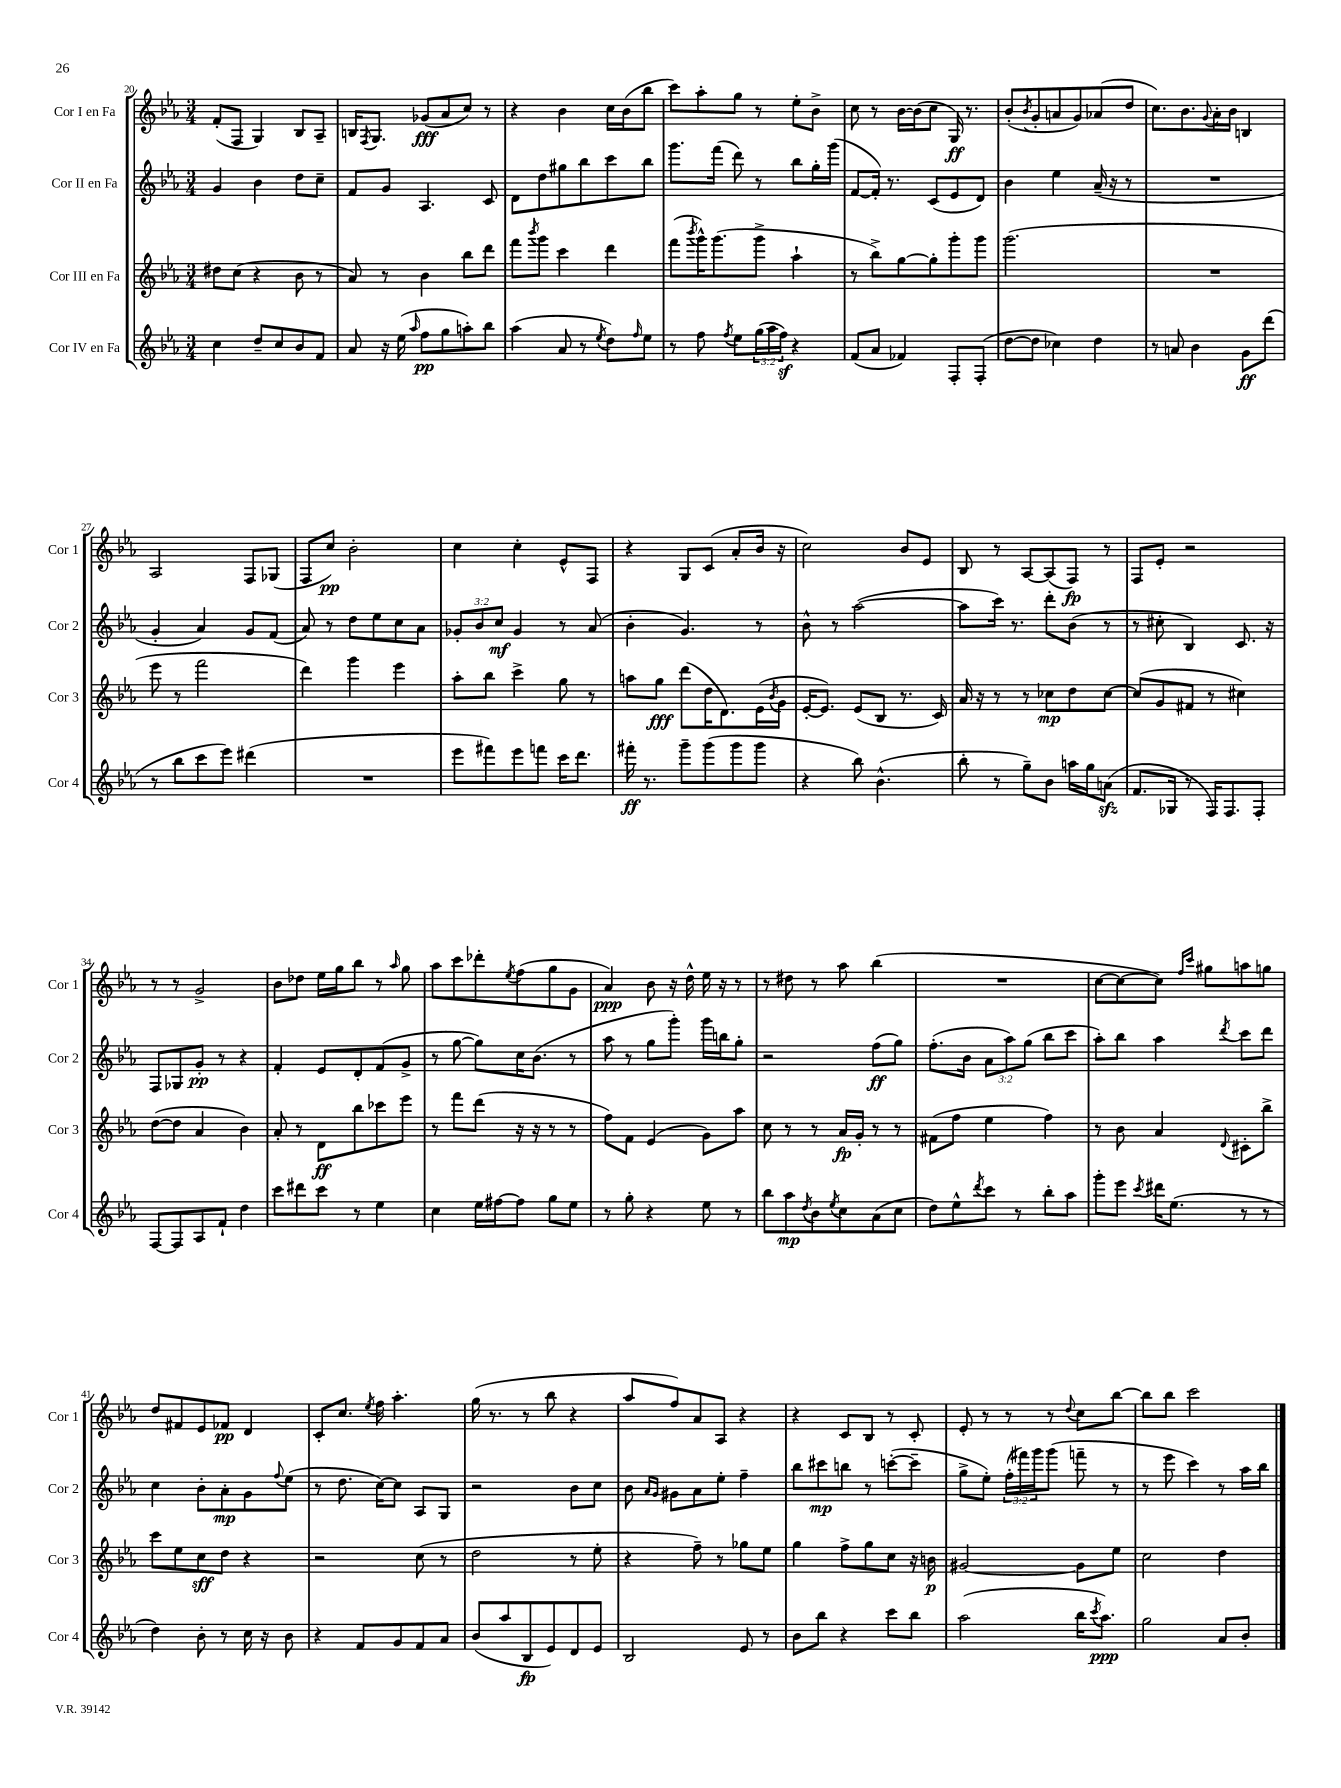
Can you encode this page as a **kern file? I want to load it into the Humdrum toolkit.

**kern	**kern	**kern	**kern
*staff4	*staff3	*staff2	*staff1
*clefG2	*clefG2	*clefG2	*clefG2
*k[b-e-a-]	*k[b-e-a-]	*k[b-e-a-]	*k[b-e-a-]
*M3/4	*M3/4	*M3/4	*M3/4
4cc	8dd#	4g	(8f'
.	(8cc	.	8F
8dd~	4r	4b-	4G)
8cc	.	.	.
8b-	8b-	8dd	8B-
8f	8r	8cc~	8A-~
=	=	=	=
8a-	8a-)	8f	16B
.	.	.	8qF
.	.	.	8.G
16r	8r	8g	.
(16ee-	.	.	.
16qqaa-	.	.	.
8ff	4b-	4.A-	(8g-
8gg	.	.	8a-
8aa')	8bb-	.	8cc)
8bb-	8ddd	8c	8r
=	=	=	=
(4aa-	8fff	8d	4r
.	8qbbb-	.	.
.	8ggg	8dd	.
8a-	4ccc	8gg#	4b-
8r	.	8bb-	.
8qee-	.	.	.
8dd)	4ddd	8ccc	16cc
.	.	.	(16b-
16qqff	.	.	.
8ee-	.	8bb-	8bb-
=	=	=	=
8r	(8fff	8.ggg	8ccc)
.	8qbbb-	.	.
8ff	16ggg^^)	.	8aa-'
.	(8.ggg	(16fff	.
8qff	.	.	.
8ee-	.	8ddd)	8gg
(24gg	8ggg^	8r	8r
24aa-	.	.	.
24ff)	.	.	.
4r	4aa-`	8bb-	8ee-'
.	.	16gg'	8b-^
.	.	(16ggg	.
=	=	=	=
(8f	8r	[8f	8cc
8a-	8bb-^)	16f'])	8r
.	.	8.r	.
4f-)	[8gg	.	[16b-
.	.	.	(16b-]
.	8gg']	(8c	8cc
8F'	8ggg'	8e-	16G)
.	.	.	8.r
(8F'	8ggg	8d)	.
=	=	=	=
[8dd	(2.ggg	4b-	(8b-'
.	.	.	8qb-
8dd]	.	.	8g'
4cc-)	.	4ee-	8a
.	.	.	8g)
4dd	.	(16a-~	(8a-
.	.	16r	.
.	.	8r	8dd
=	=	=	=
8r	2.r	2.r	8.cc)
8a	.	.	.
.	.	.	8.b-
4b-	.	.	.
.	.	.	8qqg
.	.	.	16a-'
.	.	.	16b-
8g	.	.	4B
(8ddd	.	.	.
=	=	=	=
8r	8eee-	4g'	2A-
8bb-	8r	.	.
8ccc	2fff	4a-)	.
8eee-)	.	.	.
(4ddd#	.	8g	8F
.	.	(8f	(8G-
=	=	=	=
2.r	4ddd)	8a-)	8F
.	.	8r	8cc)
.	4ggg	8dd	2b-'
.	.	8ee-	.
.	4eee-	8cc	.
.	.	8a-	.
=	=	=	=
8eee-	8aa-'	12g-'	4cc
.	.	12b-	.
8fff#)	8bb-	.	.
.	.	12cc	.
8eee-	4ccc^	4g-	4cc'
8fff	.	.	.
16ccc	8gg	8r	8e-^^
8.ddd	.	.	.
.	8r	(8a-	8F
=	=	=	=
16fff#'	8aa	4b-'	4r
8.r	.	.	.
.	8gg	.	.
8ggg~	(8ddd	4.g)	8G
(8ggg	16dd	.	(8c
.	8.d)	.	.
8ggg	.	.	8a-'
8ggg	(16e-	8r	16b-
.	8qb-	.	.
.	16g	.	16r
=	=	=	=
4r	[16e-'	8b-^^	2cc)
.	8.e-])	.	.
.	.	8r	.
8bb-)	(8e-	([2aa-	.
(4.b-^^	8B-	.	.
.	8.r	.	8b-
.	.	.	8e-
.	16c)	.	.
=	=	=	=
8bb-'	16a-	8aa-]	8B-
.	16r	.	.
8r	8r	16ccc)	8r
.	.	8.r	.
8gg~)	8r	.	[8A-
8b-	8cc-	8ddd'	(8A-]
16aa	8dd	(8b-	8F)
16gg	.	.	.
(8a	[8cc-	8r	8r
=	=	=	=
8.f	(8cc-]	8r	8F
.	8g	8cc#'	8e-'
16G-	.	.	.
8r	8f#	4B-)	2r
16F)	8r	.	.
8.F	.	.	.
.	4cc#)	8.c	.
8F'	.	.	.
.	.	16r	.
=	=	=	=
[8F	([8dd	8F	8r
8F]	8dd]	8G-	8r
8A-	4a-	8g'	2g^
8f`	.	8r	.
4dd	4b-)	4r	.
=	=	=	=
8ccc	8a-'	4f'	8b-
8ddd#	8r	.	8dd-
8ccc	8d	8e-	16ee-
.	.	.	16gg
8r	8bb-	8d'	8bb-
4ee-	8ccc-	(8f	8r
.	.	.	16qqaa-
.	8eee-	8g^	8gg
=	=	=	=
4cc	8r	8r	8aa-
.	8fff	[8gg	8ccc
16ee-	(8ddd	8gg])	8ddd-'
[16ff#	.	.	.
.	.	.	8qee-
8ff#]	16r	16cc	(8ff
.	16r	(8.b-	.
8gg	8r	.	8gg
8ee-	8r	8r	8g
=	=	=	=
8r	8ff)	8aa-	4a-)
8gg'	8f	8r	.
4r	(4e-	8gg	8b-
.	.	8ggg')	16r
.	.	.	16dd^^
8ee-	8g)	16ggg	16ee-
.	.	16bb	16r
8r	8aa-	8gg'	8r
=	=	=	=
8bb-	8cc	2r	8r
8aa-	8r	.	8dd#
8qdd	.	.	.
8b-	8r	.	8r
8qee-	.	.	.
8cc	16a-	.	8aa-
.	16g'	.	.
(8a-	8r	(8ff	(4bb-
8cc	8r	8gg)	.
=	=	=	=
8dd)	(8f#	(8.ff'	2.r
8ee-^^	8ff	.	.
.	.	16b-	.
8qddd	.	.	.
8ccc	4ee-	12a-	.
.	.	12aa-)	.
8r	.	.	.
.	.	(12gg	.
8bb-'	4ff)	8bb-	.
8aa-	.	8ccc	.
=	=	=	=
8ggg'	8r	8aa-')	[8cc
8eee-	8b-	8bb-	8cc_
8qccc	.	.	.
16ddd#	4a-	4aa-	8cc])
(8.ee-	.	.	.
.	.	.	16qqff
.	.	.	16qqccc
.	.	.	8gg#
.	8qqd	8qddd	.
8r	8c#'	8ccc	8aa
8r	8bb-^	8ddd	8gg
=	=	=	=
4dd)	8ccc	4cc	8dd
.	8ee-	.	8f#
8b-'	8cc	8b-'	8e-
8r	8dd	8a-'	8f-
16cc	4r	8g	4d
16r	.	.	.
.	.	8qqff	.
8b-	.	(8ee-	.
=	=	=	=
4r	2r	8r	8c'
.	.	8.dd	8.cc
8f	.	.	.
.	.	.	8qee-
.	.	[16cc)	16ff
8g	.	8cc]	4.aa-'
8f	(8cc	8A-	.
8a-	8r	8G	.
=	=	=	=
(8b-	2dd	2r	(16gg
.	.	.	8.r
8aa-	.	.	.
8B-	.	.	8r
8e-)	.	.	8bb-
8d	8r	8b-	4r
8e-	8ee-'	8cc	.
=	=	=	=
2B-	4r	8b-	8aa-
.	.	16qqa-	.
.	.	16qqg	.
.	.	8g#	8ff)
.	8ff~)	8a-	8a-
.	8r	8ee-'	8A-
8e-	8gg-	4ff~	4r
8r	8ee-	.	.
=	=	=	=
8b-	4gg	8bb-	4r
8bb-	.	8ccc#	.
4r	8ff^	8bb	8c
.	8gg	8r	8B-
8ccc	8cc	([8ccc'	8r
8bb-	16r	8ccc~]	8c'
.	16b	.	.
=	=	=	=
(2aa-	[2g#	8gg^	8e-'
.	.	8ee-')	8r
.	.	(24ff'	8r
.	.	24fff#)	.
.	.	24ggg	.
.	.	(8ggg	8r
.	.	.	8qqdd
16bb-	8g#]	8fff~	8cc
8qccc	.	.	.
8.aa-)	.	.	.
.	8ee-	8r	[8bb-
=	=	=	=
2gg	2cc	8r	8bb-]
.	.	8eee-	8bb-
.	.	4ccc)	2ccc
8a-	4dd	8r	.
8b-'	.	16aa-	.
.	.	16bb-	.
==	==	==	==
*-	*-	*-	*-
